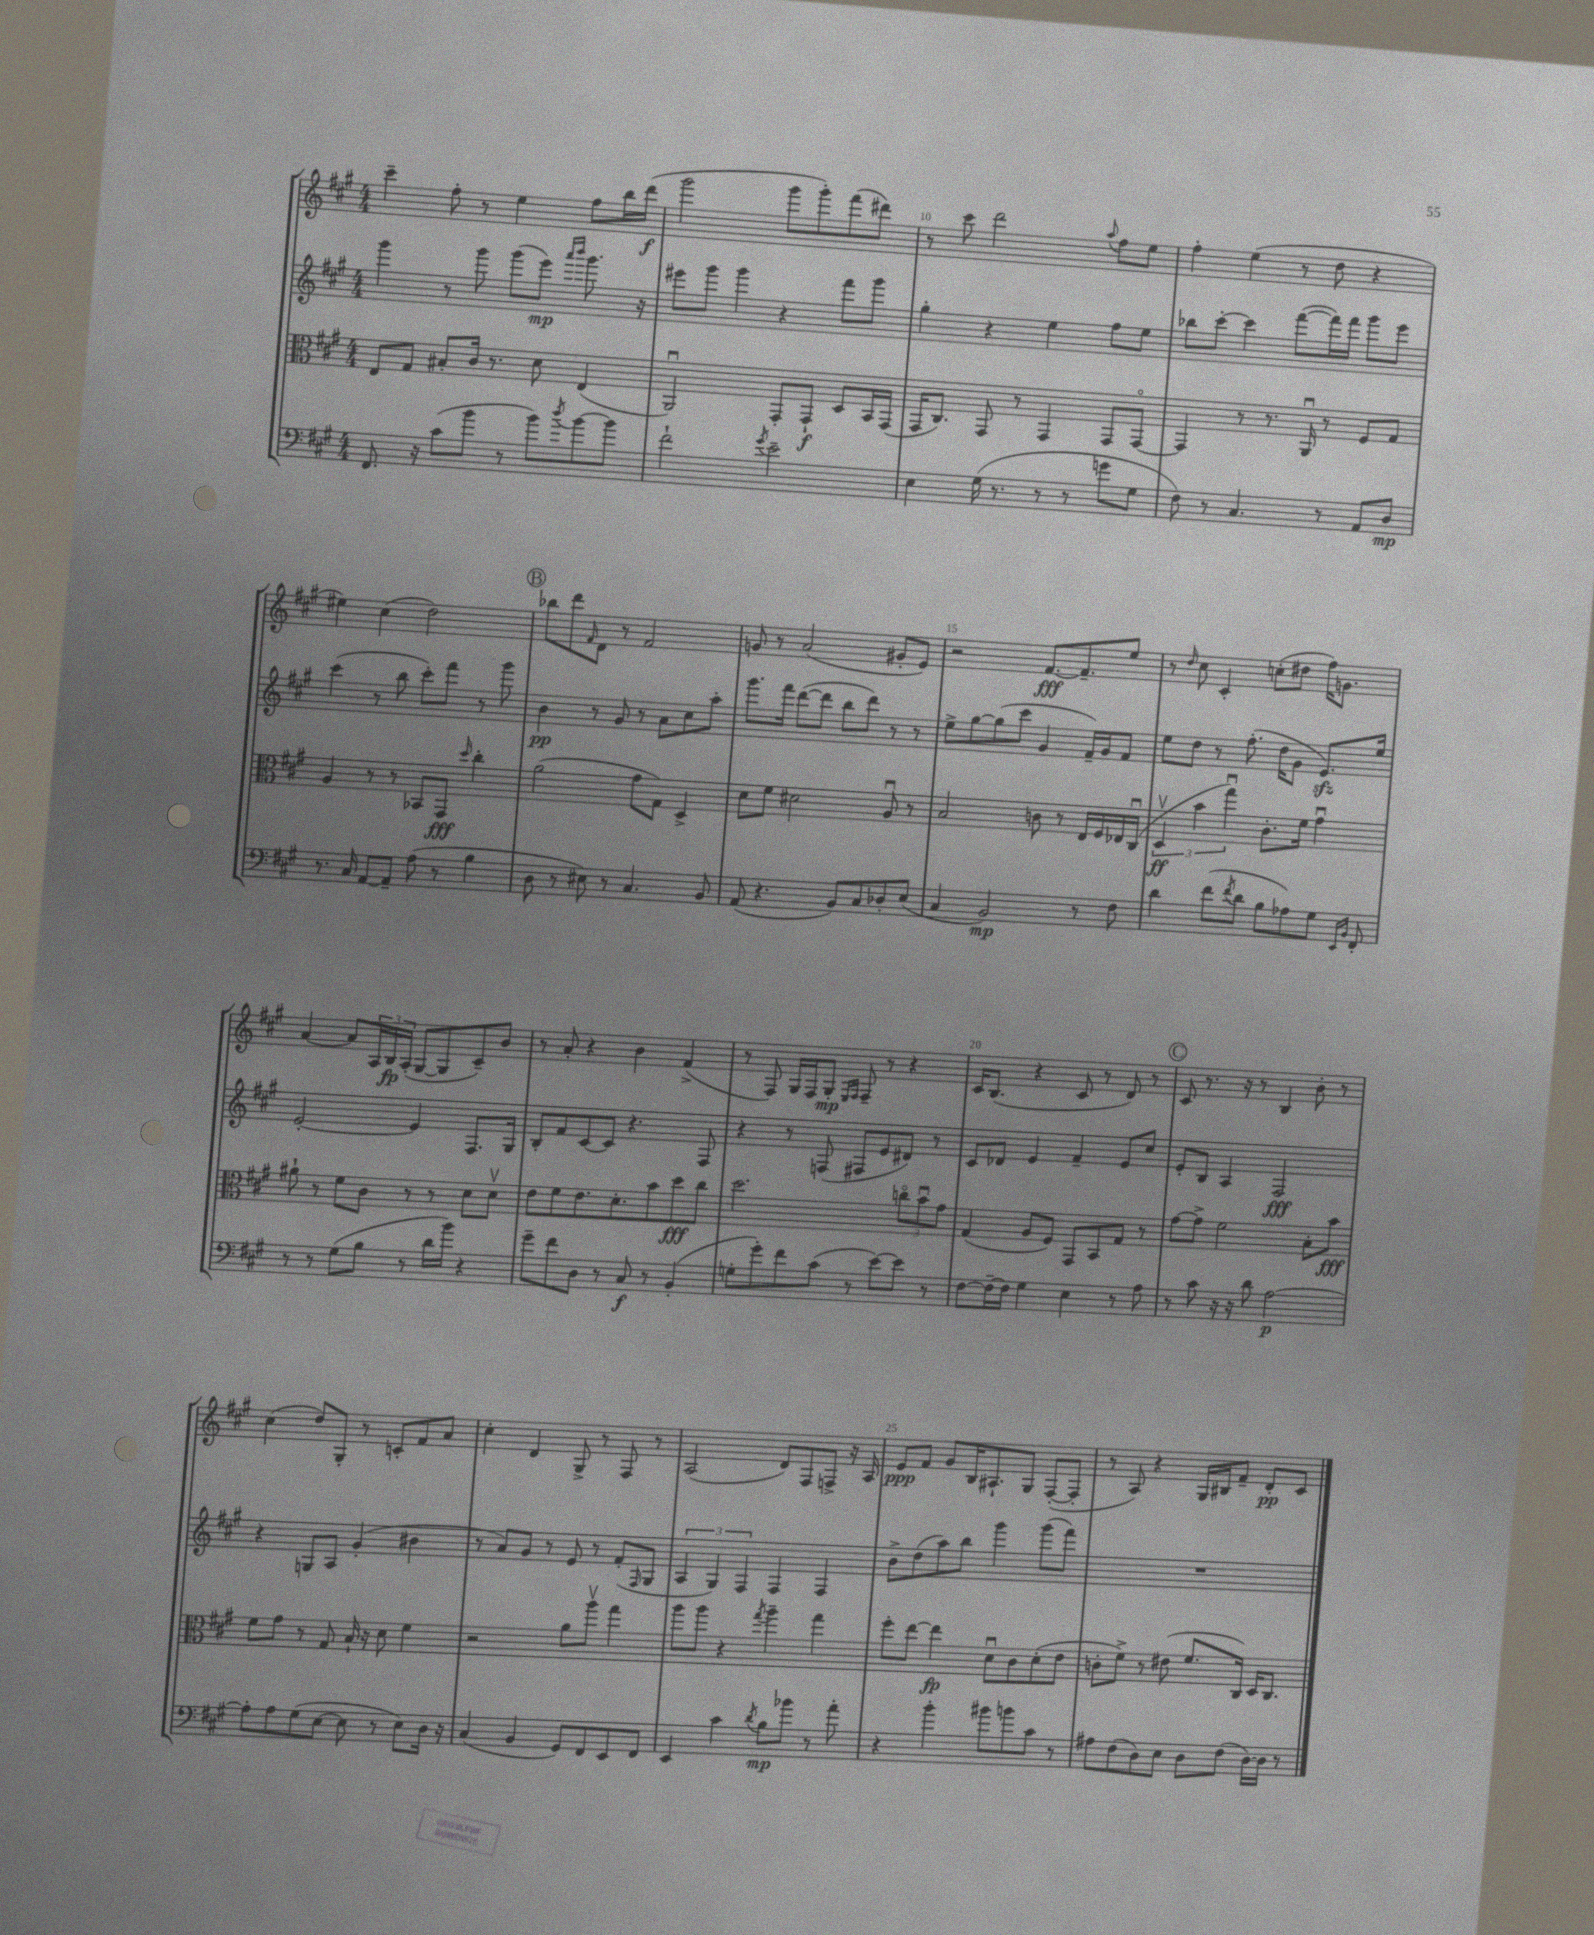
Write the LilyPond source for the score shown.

<<
\new StaffGroup <<
\new Staff = "s0" {
    \clef treble \key a \major \numericTimeSignature \time 4/4
    cis'''4-- fis''8-. r8 e''4 fis''8 b''16 d'''16\f( |
    gis'''2 gis'''8 gis'''8-.) fis'''8( dis'''8) |
    r8 cis'''8 d'''2 \appoggiatura { a''8 } fis''8 e''8 |
    fis''4-. e''4( r8 d''8 r4 |
    eis''4) cis''4( d''2) |
    \mark \markup { \circle "B" } bes''8 d'''8 \grace { fis'16 } d'8 r8 fis'2 |
    g'8 r8 a'2( gis'8-. e'8) |
    r2 fis'8.~\fff fis'8.-- e''8 |
    r8 \grace { d''16 } cis''8 cis'4-. c''8-.( dis''8 fis''16) g'8. |
    a'4~ a'8 \tuplet 3/2 { a16 b16\fp a16-.( } gis8~ gis8 cis'8--) b'8 |
    r8 a'8-. r4 b'4 fis'4->( |
    r8 fis8) gis16 fis16 gis8-.\mp \grace { e16 fis16 } fis8-- r8 r4 |
    cis'16 b8.( r4 cis'8 r8 d'8) r8 |
    \mark \markup { \circle "C" } cis'8 r8. r16 r8 b4 b'8-. r8 |
    cis''4( d''8) gis8-. r8 c'8-. fis'8 a'8 |
    cis''4-. d'4 gis8-> r8 fis8 r8 |
    a2( d'8) fis8 f8-> r16 a16 |
    e'8\ppp fis'8 gis'8 b16 ais8.-! gis8 fis8~-.( fis8-. |
    r8 a8) r4 gis16 bis16 fis'8-- d'8-.\pp cis'8 \bar "|." |
}
\new Staff = "s1" {
    \clef treble \key a \major \numericTimeSignature \time 4/4
    gis'''4 r8 gis'''8 gis'''8( e'''8\mp) \grace { a'''16 b'''16 } gis'''8. r16 |
    eis'''8 gis'''8 gis'''4 r4 fis'''8 gis'''8 |
    gis''4-. r4 e''4 fis''8 e''8 |
    bes''8 cis'''8~-. cis'''4 fis'''8~( fis'''16) fis'''16 gis'''8 e'''8 |
    cis'''4( r8 b''8 cis'''8-.) fis'''8 r8 gis'''8 |
    \mark \markup { \circle "B" } b'4\pp r8 gis'8 r8 a'8 cis''8 a''8-. |
    gis'''8. fis'''16 d'''8~( d'''8 b''8 d'''8) r8 r8 |
    e''8-> gis''8~ gis''8( cis'''8 gis'4 fis'16--) gis'16 fis'8 |
    e''8 d''8 r8 fis''8.-.( d''16 gis'8 e'8.\sfz) e''16 |
    e'2~-. e'4 fis8. gis16 |
    b8-. fis'8 cis'8~ cis'8 r4. fis8 |
    r4 r8 f8( fis8 e'8 dis'8) r8 |
    cis'8 des'8 e'4 fis'4-- e'8 cis''8 |
    \mark \markup { \circle "C" } e'8-. b8 a4 fis2\fff |
    r4 g8 a8 gis'4-.( bis'4 |
    r8 a'8) gis'8 r8 e'8 r8 fis'8-.( \grace { fis16 } gis8 |
    \tuplet 3/2 { a4 gis4) fis4 } fis4 fis4 |
    b'8-> d''8( a''8) b''8 gis'''4 gis'''8( fis'''8) |
    R1 \bar "|." |
}
\new Staff = "s2" {
    \clef alto \key a \major \numericTimeSignature \time 4/4
    e8 gis8 bis8-. cis'16 r8. d'8 e4( |
    a,2\downbow) gis,8-. gis,8-!\f d8 b,16 gis,16( |
    gis,16 cis8.) gis,8 r8 gis,4 gis,8 gis,8~\flageolet |
    gis,4 r8 r8. a,16\downbow r8 fis8 gis8 |
    a4 r8 r8 bes,8 gis,8\fff \grace { d''16 } cis''4-. |
    \mark \markup { \circle "B" } a'2( gis'8 gis8) d4-> |
    d'8 fis'8 dis'2 a8\downbow r8 |
    b2 c'8 r8 e16 fis16 ees16 cis16\downbow( |
    \tuplet 3/2 { d4\upbow\ff b'4 gis''4\downbow) } cis'8.-. fis'16 gis'4\downbow |
    ais'8-! r8 fis'8 cis'8 r8 r8 d'8 d'8\upbow |
    e'8 fis'8 e'8. d'8.-. b'8 d''8\fff cis''8 |
    d''2. \tuplet 3/2 { c''8\flageolet b'8\downbow gis'8 } |
    gis4( a8 fis8) gis,8 b,8 gis8 r8 |
    \mark \markup { \circle "C" } gis'8~ gis'8-> fis'2 b8-. b'8\fff |
    fis'8 gis'8 r8 gis8 b16-! r16 d'8 fis'4 |
    r2 a'8 a''8\upbow gis''4 |
    a''8 a''8 r4 \acciaccatura { gis''8 } a''4-- gis''4 |
    fis''8-. e''8~ e''4\fp d'8\downbow cis'8 d'8-.( e'8 |
    c'8-. fis'8->) r8 eis'8( fis'8. cis16) d16 cis8. \bar "|." |
}
\new Staff = "s3" {
    \clef bass \key a \major \numericTimeSignature \time 4/4
    fis,8. r16 cis'8( b'8 r8 b'8) \acciaccatura { d''8 } b'8~ b'8 |
    fis'2-! \acciaccatura { gis'8 } e'2-- |
    e4 gis16( r8. r8 r8 g'8 gis8 |
    fis8) r8 cis4. r8 a,8 d8\mp |
    r8. cis16 a,8~ a,8-- a8( r8 b4 |
    \mark \markup { \circle "B" } d8 r8 eis8) r8 cis4. b,8 |
    a,8( r4. b,8) cis8 des8-. e8( |
    cis4 b,2\mp) r8 fis8 |
    d'4 fis'8( \acciaccatura { fis'8 } d'8 b8 aes8) gis8 \grace { e,16 b,16 } fis,8-. |
    r8 r8 gis8( b8 r8 d'16 b'16) r4 |
    gis'8-- fis'8 d8 r8 cis8\f r8 b,4-.( |
    g8-. gis'8-.) fis'8 cis'8( r8 e'8~) e'8 r8 |
    fis8~ fis16~-- fis16 gis4 e4 r8 a8 |
    \mark \markup { \circle "C" } r8 cis'8 r16 r16 d'8 a2~\p |
    a8-. a8 gis8( e8~ e8 r8 e8) d16 r16 |
    cis4( b,4 gis,8) fis,8 e,8 fis,8 |
    e,4 cis'4 \acciaccatura { d'8 } b8\mp bes'8 r8 a'8-. |
    r4 b'4-. bis'8 b'8 cis'8 r8 |
    ais8 fis8( d8) e8 d8 fis8( d16~) d16 r8 \bar "|." |
}
>>
>>
\layout { \context { \Score currentBarNumber = #8 \override BarNumber.break-visibility = ##(#f #t #t) barNumberVisibility = #(every-nth-bar-number-visible 5) } }
